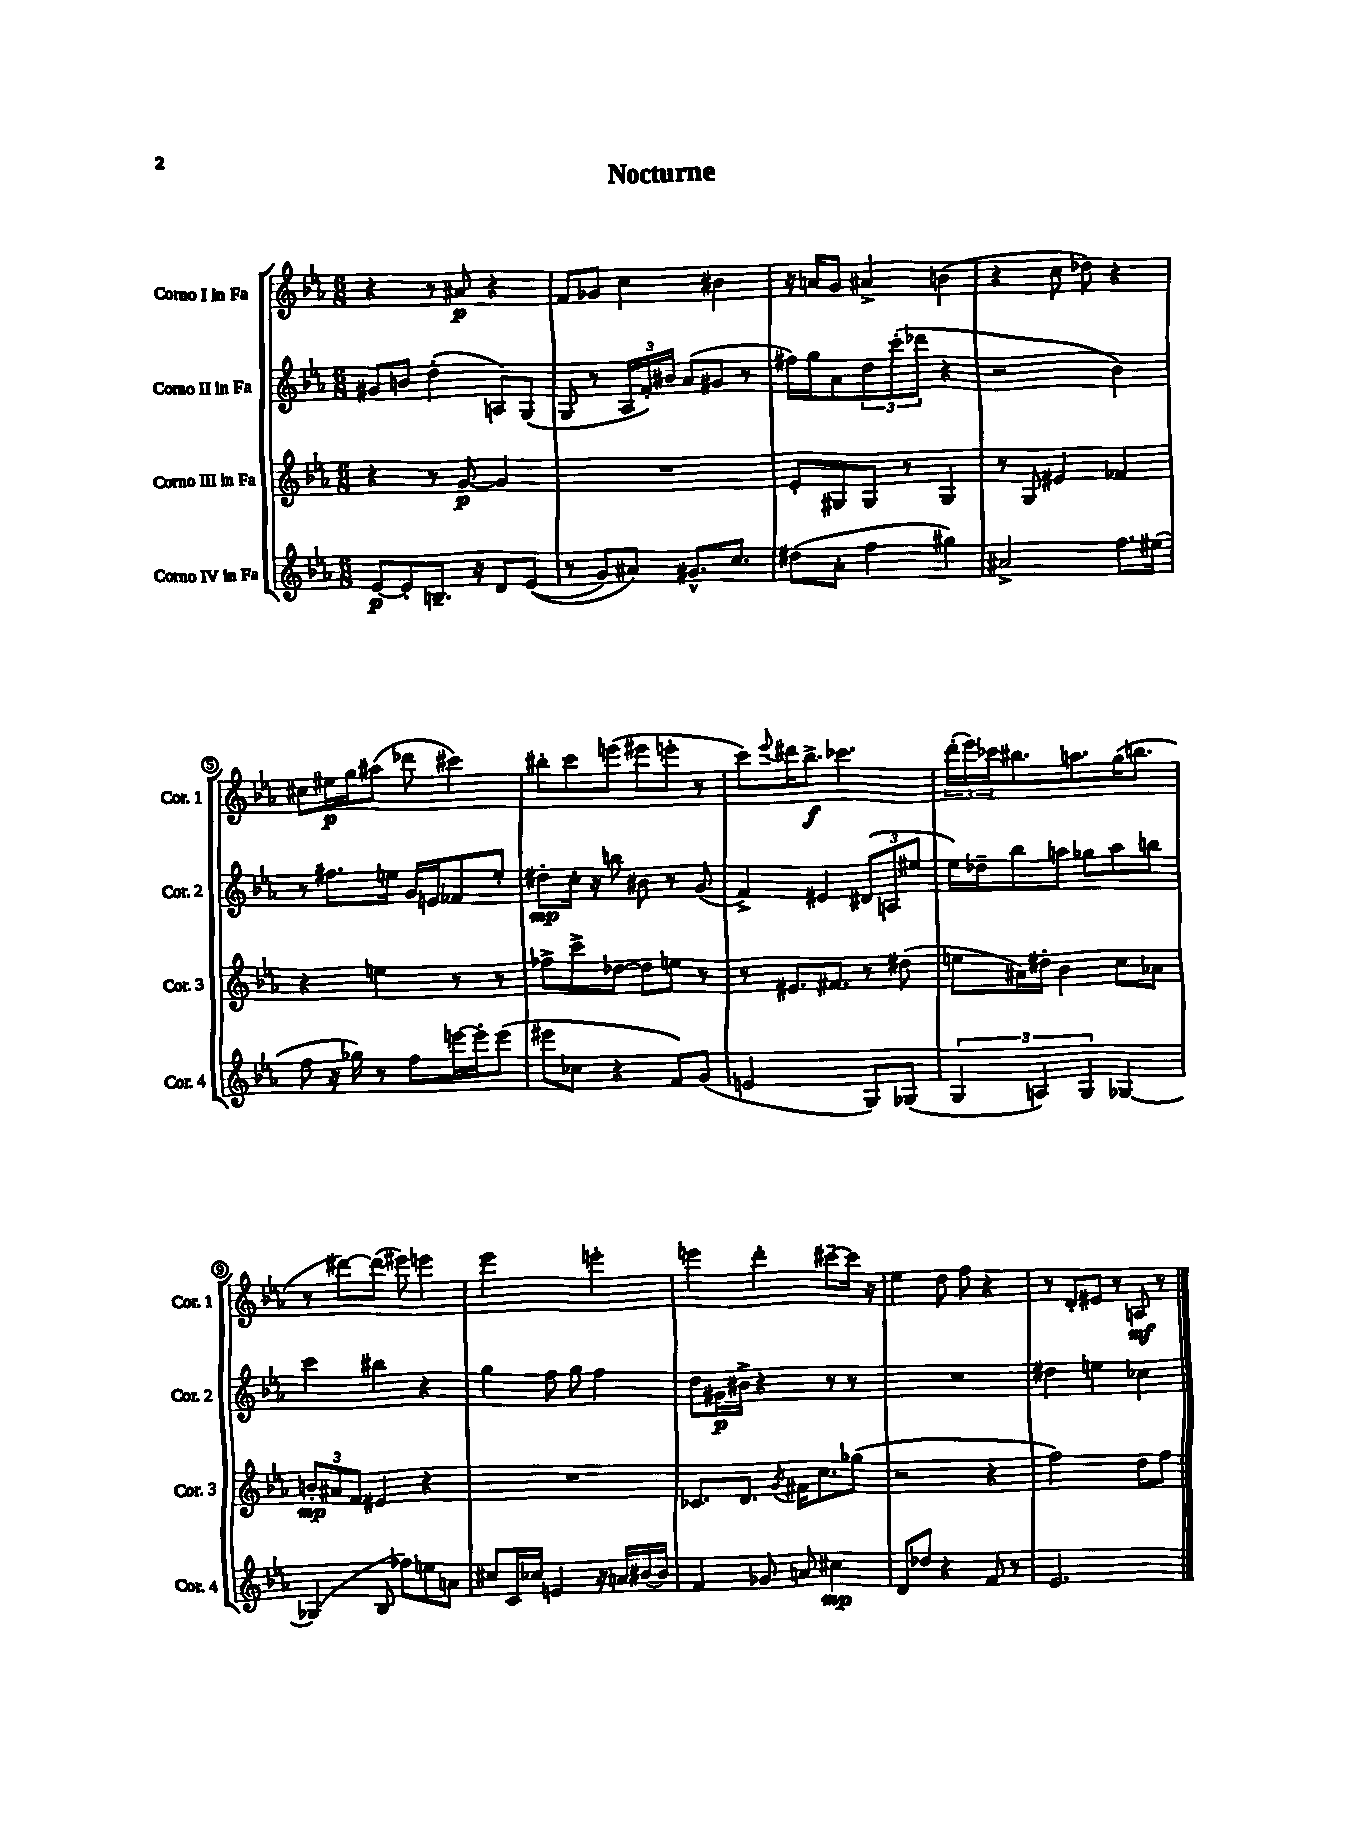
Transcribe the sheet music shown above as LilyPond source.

\header { title = "Nocturne" }
<<
\new StaffGroup <<
\new Staff = "s0" \with { instrumentName = "Corno I in Fa" shortInstrumentName = "Cor. 1" } {
    \clef treble \key ees \major \numericTimeSignature \time 6/8
    r4 r8 ais'8\p r4 |
    f'8 ges'8 c''4 bis'4 |
    r16 a'16 g'8 ais'4-> b'4( |
    r4 c''8 des''8) r4 |
    cis''8 eis''16\p g''16 ais''8( des'''8 cis'''4) |
    bis''8-. c'''8 e'''8( eis'''8 e'''8-. r8 |
    c'''8) \appoggiatura { ees'''8 } dis'''16 bes''8.->\f ces'''4. |
    \tuplet 3/2 { d'''16-.( ees'''16) ces'''16 } bis''8. a''8. g''16( b''8. |
    r8 dis'''8~) dis'''8( eis'''8) e'''4 |
    ees'''2 e'''4-. |
    e'''4 d'''4-. cis'''8~-- cis'''16 r16 |
    ees''4 d''8 f''8 r4 |
    r8 d'8-. eis'8 r8 a8\mf r8 \bar "|." |
}
\new Staff = "s1" \with { instrumentName = "Corno II in Fa" shortInstrumentName = "Cor. 2" } {
    \clef treble \key ees \major \numericTimeSignature \time 6/8
    gis'8 b'8 d''4-.( a8) g8( |
    g8 r8 \tuplet 3/2 { aes16 f'16-.) bis'16 } aes'8( gis'8 r8 |
    fis''16) g''16 aes'8 \tuplet 3/2 { d''8 c'''8-.( des'''8 } r4 |
    r2 bes'4) |
    r8 fis''8. e''16 g'16 e'16 fes'8 e''8-. |
    dis''8-.\mp c''16-. r16 b''8 bis'8 r8 g'8( |
    f'4->) eis'4 \tuplet 3/2 { dis'8( a8 eis''8 } |
    ees''16) des''16-- bes''8 a''8 ges''8 a''8 b''8 |
    c'''4 bis''4 r4 |
    g''4 f''8 g''8 f''4 |
    d''8 gis'16\p bis'16-> r4 r8 r8 |
    R2. |
    dis''4 e''4 ces''4 \bar "|." |
}
\new Staff = "s2" \with { instrumentName = "Corno III in Fa" shortInstrumentName = "Cor. 3" } {
    \clef treble \key ees \major \numericTimeSignature \time 6/8
    r4 r8 g'8~\p g'4 |
    R2. |
    ees'8-. gis8 gis8 r8 gis4 |
    r8 g8 eis'4 fes'4 |
    r4 e''4 r8 r8 |
    fes''8-> c'''8-> des''8~ des''8 e''8 r8 |
    r8 eis'8. fis'8. r8 dis''8( |
    e''8 ais'16) dis''16-. bes'4 c''8 aes'8 |
    \tuplet 3/2 { b'8-.\mp ais'8 f'8 } eis'4 r4 |
    R2. |
    ces'8. d'8. \acciaccatura { g'8 } fis'16 c''8. ges''8( |
    r2 r4 |
    f''2) d''8 f''8 \bar "|." |
}
\new Staff = "s3" \with { instrumentName = "Corno IV in Fa" shortInstrumentName = "Cor. 4" } {
    \clef treble \key ees \major \numericTimeSignature \time 6/8
    ees'8~\p ees'8-. b8.-- r16 d'8 ees'8(\( |
    r8 g'8) ais'8\) gis'8.-^ c''8. |
    dis''8( aes'8-. f''4 gis''4) |
    ais'2-> f''8. eis''16( |
    f''8 r16 ges''16) r8 f''8 e'''16~ e'''16-. e'''8( |
    eis'''8 ces''8 r4 f'8) g'8( |
    e'2 g8) ges8( |
    \tuplet 3/2 { g4 a4) g4 } ges4~ |
    ges4( bes8 fes''8) e''8 a'8 |
    cis''8 c'16 ces''16 e'4 r16 a'16 bis'16~ bis'16 |
    f'4 ges'8 a'8 cis''4\mp |
    d'8 des''8 r4 f'8 r8 |
    ees'2. \bar "|." |
}
>>
>>
\layout { \context { \Score \override BarNumber.stencil = #(make-stencil-circler 0.1 0.3 ly:text-interface::print) } }
